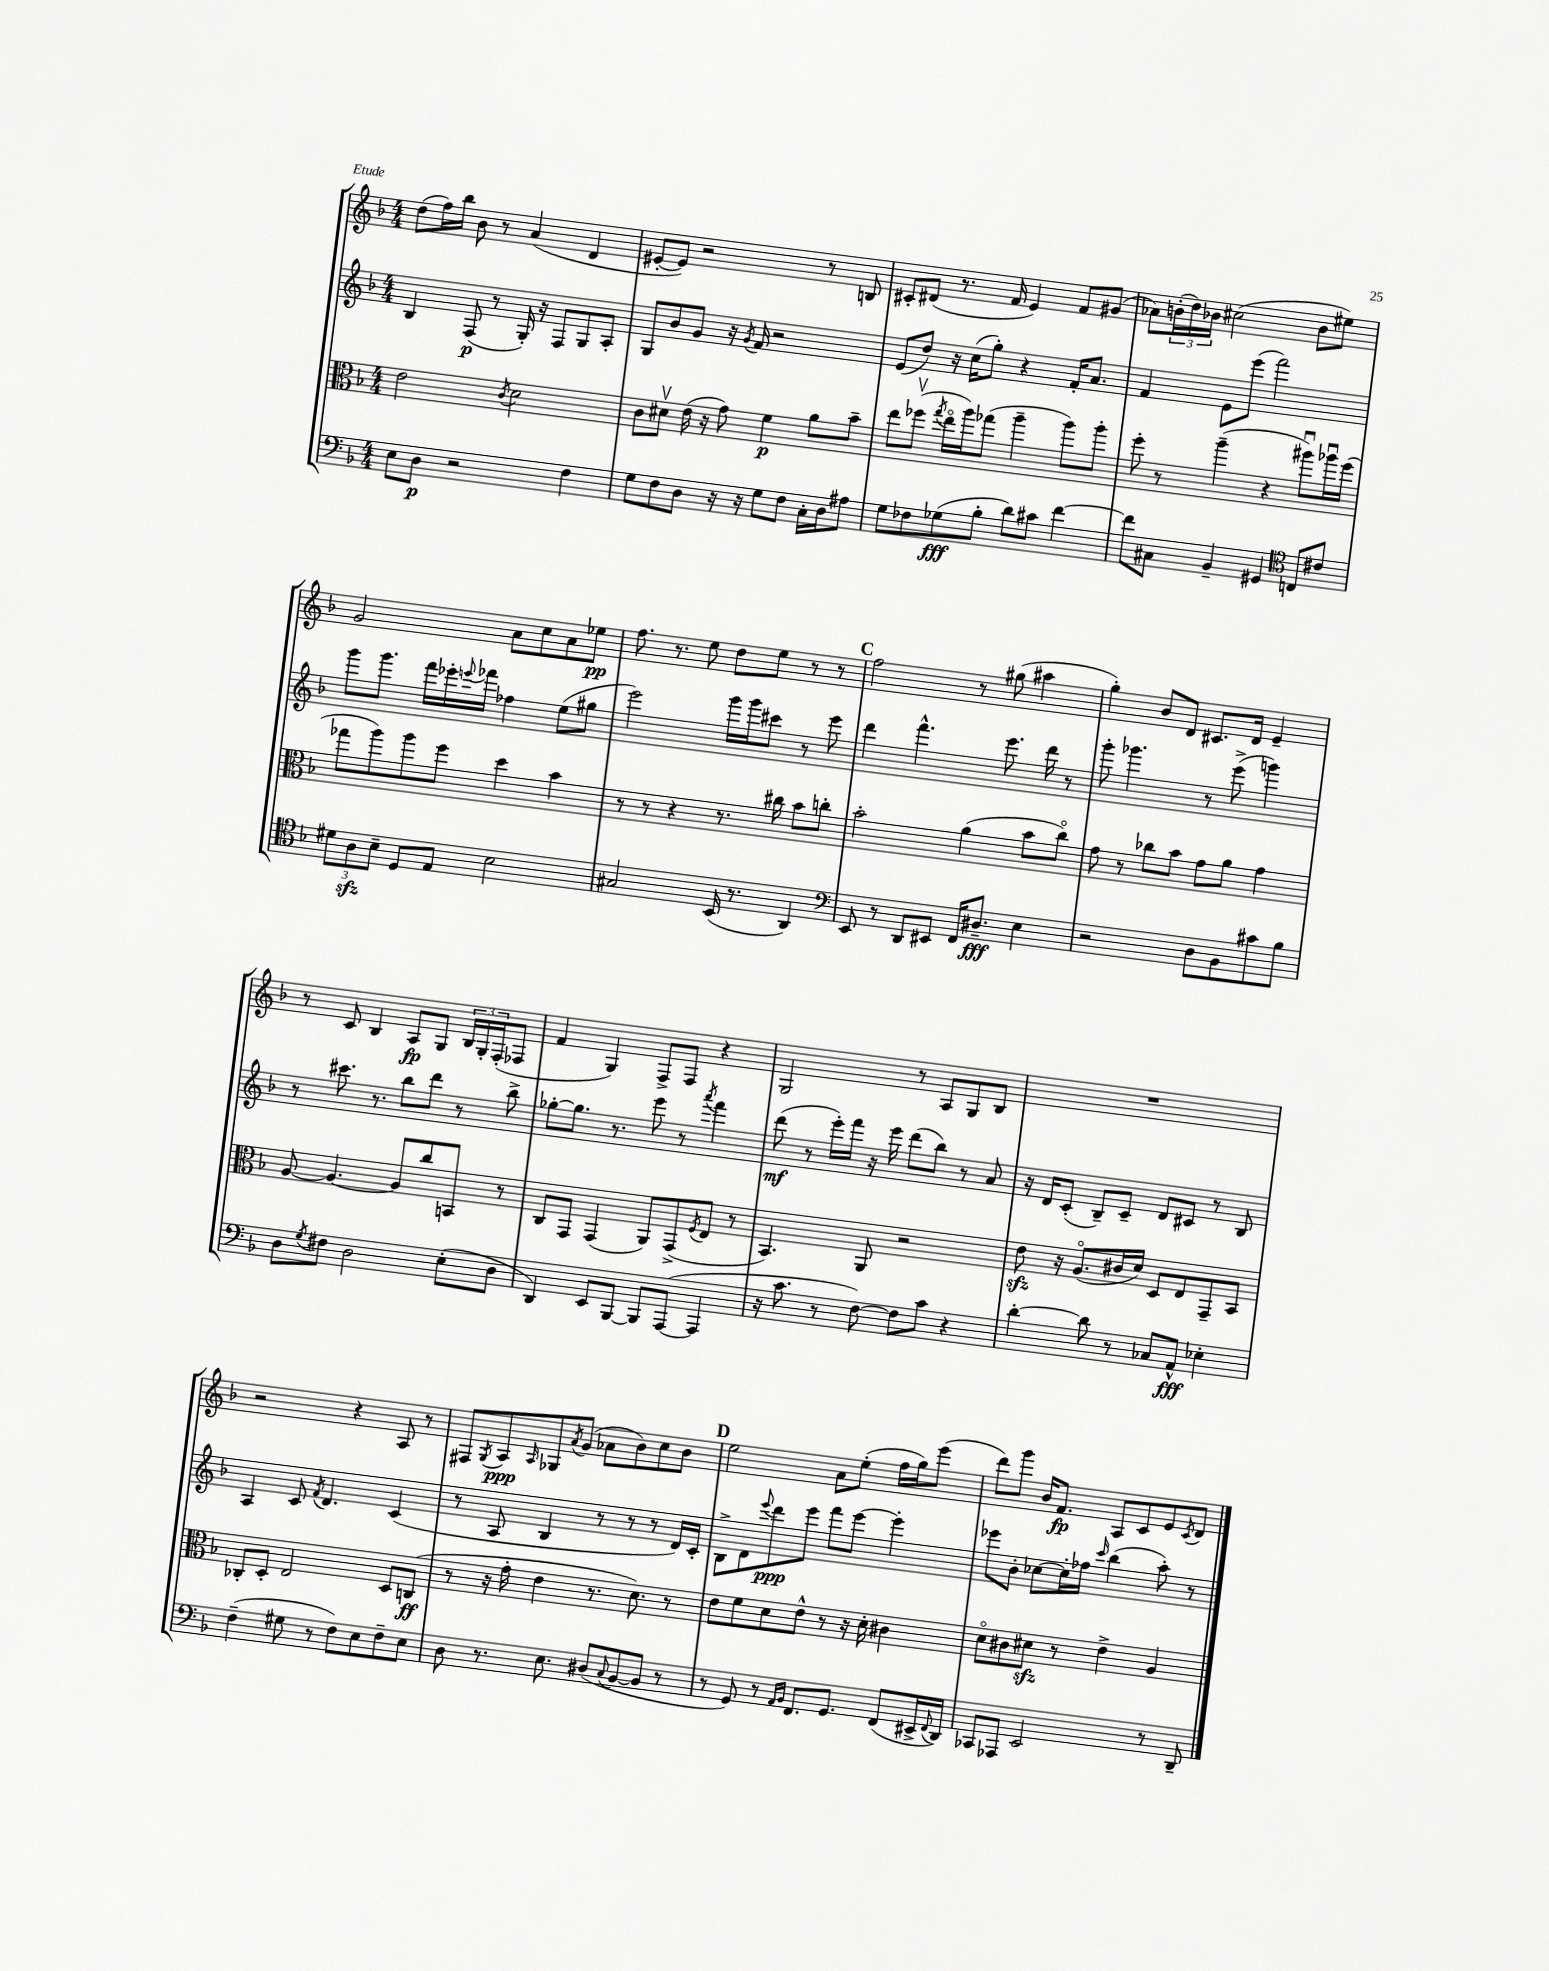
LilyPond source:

<<
\new StaffGroup <<
\new Staff = "s0" {
    \clef treble \key f \major \numericTimeSignature \time 4/4
    d''8( f''16) bes''16 bes'8 r8 a'4( d'4 |
    eis'8~-. eis'8) r2 r8 b8 |
    cis'8-. dis'8( r8. f'16 e'4) f'8 gis'8( |
    aes'8) \tuplet 3/2 { b'16-.( d''16) bes'16 } cis''2( bes'8 eis''8) |
    g'2 a'8 c''8 a'8 ees''8\pp |
    f''8. r8. e''8 d''8 e''8 r8 r8 |
    \mark \markup { \bold "C" } f''2 r8 gis''8( ais''4 |
    g''4-.) bes'8 d'8 cis'8. d'16 e'4-- |
    r8 c'8 bes4 a8\fp g8 \tuplet 3/2 { bes16 g16-. f16-.( } fes8 |
    f'4 g4) f8-> f8 r4 |
    g2 r8 a8 g8 bes8 |
    R1 |
    r2 r4 a8 r8 |
    fis8 \acciaccatura { g8 } a8\ppp \grace { a16 } ges8 \acciaccatura { a'8 } g'8( aes'8 bes'8) c''8 bes'8 |
    \mark \markup { \bold "D" } e''2 a'8 e''8-.( f''16 g''16) e'''8( |
    d'''8) g'''8 bes'16 f'8.\fp a8 c'8 e'8 \acciaccatura { c'8 } d'8 \bar "|." |
}
\new Staff = "s1" {
    \clef treble \key f \major \numericTimeSignature \time 4/4
    bes4 f8\p( r8 g16-.) r16 f8 g8 a8-. |
    g8 bes'8 g'8 r16 \acciaccatura { g'8 } f'16 r2 |
    e'8( d''8) r16 c''16( g''8-.) r4 f'16-. a'8. |
    f'4 e'8 e'''8( f'''2) |
    g'''8 g'''8. f'''16 ees'''16-. \appoggiatura { e'''8 } fes'''16 fes''4 e''8( gis''8 |
    e'''2) g'''16 g'''16 cis'''8 r8 e'''8 |
    \mark \markup { \bold "C" } d'''4 f'''4.-^ e'''8. d'''16 r8 |
    g'''8-. ges'''4. r8 e'''8->( g'''4) |
    r8 cis'''8. r8. bes''8 d'''8 r8 bes''8-> |
    ges''8~-. ges''8. r8. e'''8 r8 \acciaccatura { a'''8 } f'''4 |
    d'''8\mf( r8 e'''16-.) f'''16 r16 e'''16 d'''8( bes''8) r8 a'8 |
    r16 d'16 c'8-.( bes8--) c'8-- d'8 cis'8 r8 bes8 |
    a4 c'8 \acciaccatura { f'8 } d'4. c'4( |
    r8 a8 bes4 r8 r8 r8 d'16) c'16-. |
    \mark \markup { \bold "D" } bes8-> d'8 \appoggiatura { e'''8 } d'''8\ppp e'''8 f'''8 e'''8~ e'''4-. |
    ees'''8 bes'8-. ces''8~ ces''16-. fes''16 \grace { c'''16 } bes''4( a''8-.) r8 \bar "|." |
}
\new Staff = "s2" {
    \clef alto \key f \major \numericTimeSignature \time 4/4
    e'2 \acciaccatura { c'8 } d'2 |
    c'8 dis'8\upbow e'16( r16 g'8) f'4\p a'8 bes'8-- |
    e''8 fes''8\upbow( \acciaccatura { g''8 } e''16\flageolet a''16) ges''8( a''4-- a''8) a''8-. |
    f''8-. r8 a''4--( r4 ais''8\downbow) aes''16\downbow f''16( |
    ges''8 a''8) a''8 f''8 d''4 bes'4 |
    r8 r8 r4 r8. cis''16 bes'8 c''8-. |
    \mark \markup { \bold "C" } bes'2-. a'4( bes'8 c''8\flageolet) |
    g'8 r8 ces''8 bes'8 g'8 a'8 g'4 |
    a8~ a4.~ a8 c''8 b,8 r8 |
    c8 g,8 g,4( a,8) g,8->( \acciaccatura { f8 } e8 r8 |
    bes,4.) a,8 r2 |
    e'8\sfz r16 a8.\flageolet( cis'16 d'16) d8 e8 g,8-- bes,8 |
    ces8-. d8-. e2 d8 c8\ff( |
    r8 r16 g'16-. e'4 r8. d'8.) r8 |
    \mark \markup { \bold "D" } e'8 f'8 d'8 e'8-^ r8 r16 d'16-. cis'4 |
    d'8\flageolet cis'8 dis'8\sfz r8 e'4-> a4 \bar "|." |
}
\new Staff = "s3" {
    \clef bass \key f \major \numericTimeSignature \time 4/4
    e8 d8\p r2 f4 |
    g8 f8 d8 r16 r16 g8 f8 c16-. d16 ais8 |
    g8 fes8 ges8\fff( bes8-. d'8) cis'8 f'4~ |
    f'8 cis8 bes,4-- gis,4 \clef tenor c8 cis'8 |
    \tuplet 3/2 { dis'8 a8\sfz bes8-- } d8 e8 bes2 |
    gis2 bes,16( r8. a,4) |
    \mark \markup { \bold "C" } \clef bass e,8 r8 d,8 eis,8 f,16 dis8.--\fff e4 |
    r2 d8 bes,8 cis'8 bes8 |
    d8 \acciaccatura { g8 } fis8 d2 e8-.( d8 |
    d,4) e,8 bes,,8~ bes,,8 a,,8~( a,,4 |
    r16 c'8. r8 f8~) f8 c'8 r4 |
    d'4~-. d'8 r8 ces8 a,8-^\fff ees4-. |
    f4--( gis8 r8 f8) e8 f8-- e8 |
    d8 r8. e8. dis8( \appoggiatura { c8 } bes,8~ bes,8 r8 |
    \mark \markup { \bold "D" } r8 g,8) r8 \grace { a,16 bes,16 } f,8. g,8. f,8( eis,16-> \appoggiatura { f,8 } d,16) |
    ces,8 aes,,8 e,2 r8 d,8-- \bar "|." |
}
>>
>>
\layout { \context { \Score \remove "Bar_number_engraver" } }
